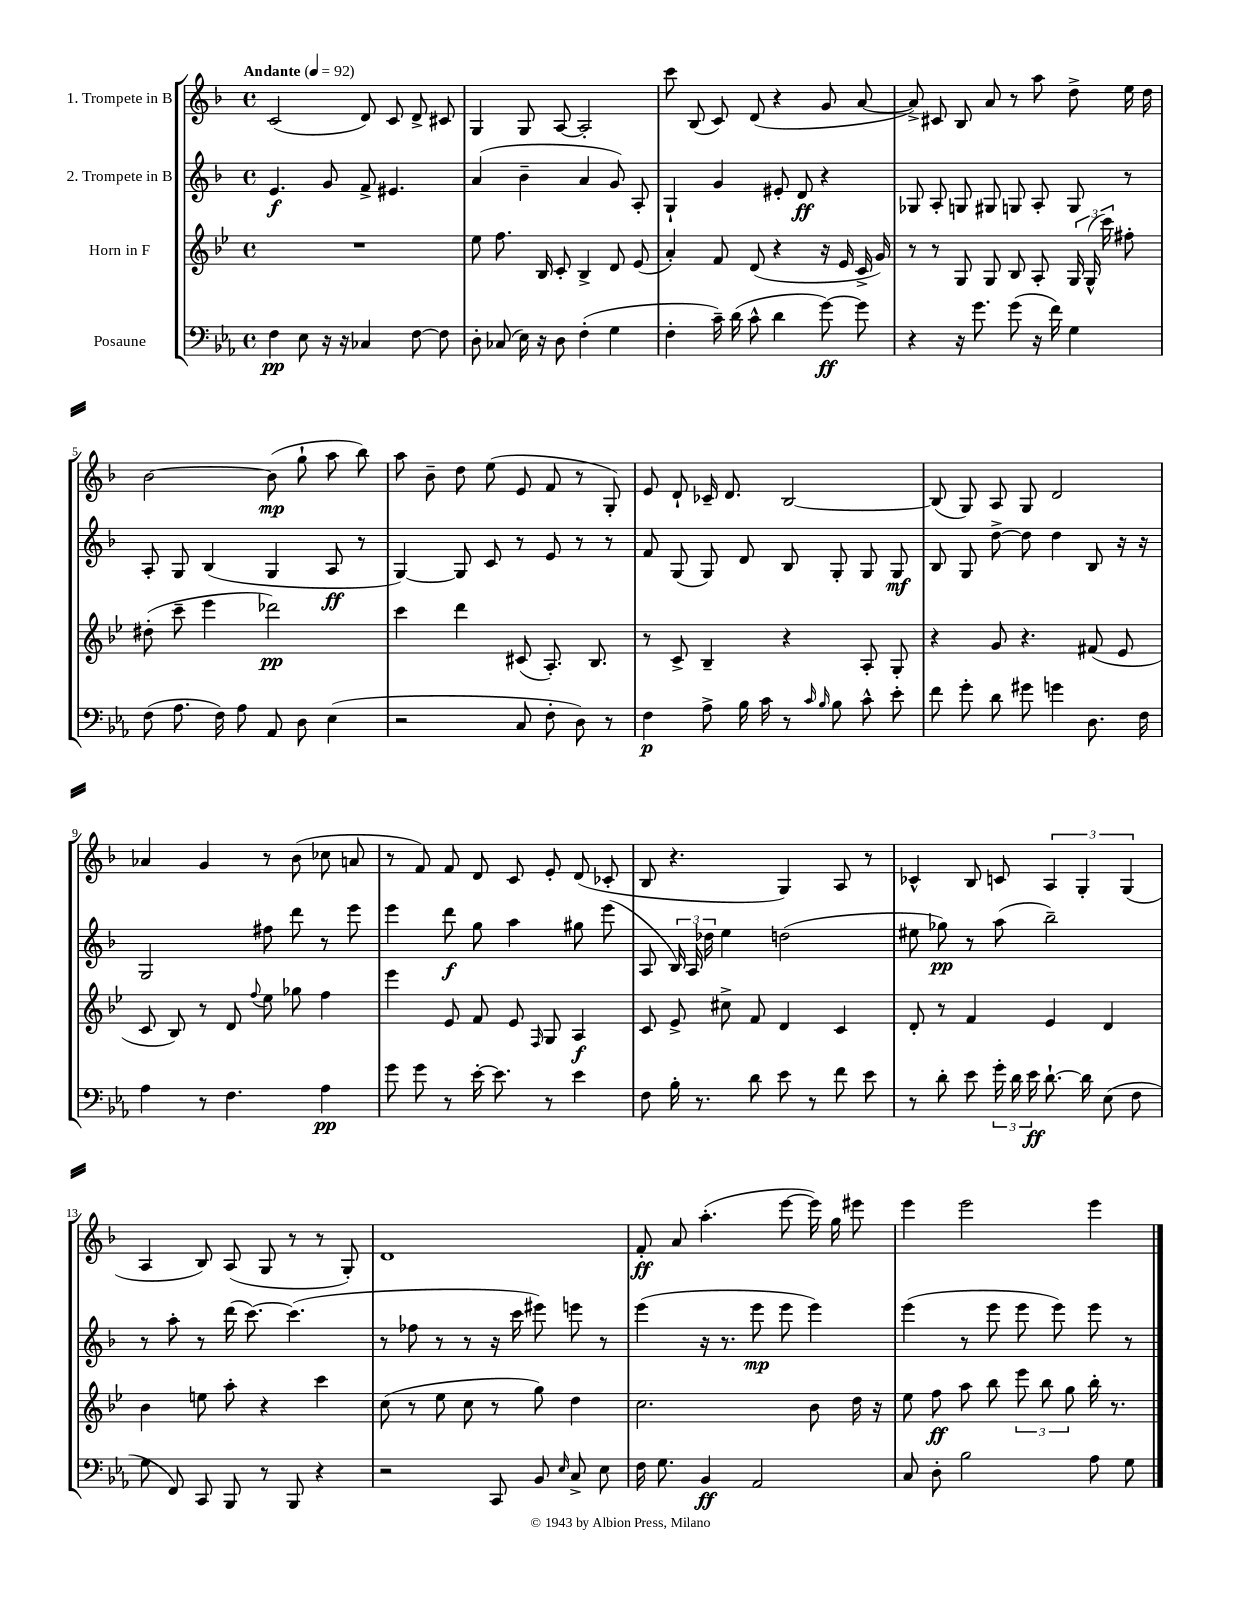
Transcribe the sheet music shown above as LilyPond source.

<<
\new StaffGroup <<
\new Staff = "s0" \with { instrumentName = "1. Trompete in B" } {
    \clef treble \key f \major \defaultTimeSignature \time 4/4 \tempo "Andante" 4 = 92
    \autoBeamOff c'2( d'8) c'8 d'8-> cis'8 |
    g4 g8 a8~ a2-. |
    c'''8 bes8( c'8) d'8( r4 g'8 a'8~ |
    a'8->) cis'8 bes8 a'8 r8 a''8 d''8-> e''16 d''16 |
    bes'2~ bes'8\mp( g''8-! a''8 bes''8) |
    a''8 bes'8-- d''8 e''8( e'8 f'8 r8 g8-.) |
    e'8 d'8-! ces'16-- d'8. bes2~ |
    bes8( g8) a8 g8 d'2 |
    aes'4 g'4 r8 bes'8( ces''8 a'8 |
    r8 f'8) f'8 d'8 c'8 e'8-. d'8( ces'8-. |
    bes8 r4. g4) a8 r8 |
    ces'4-^ bes8 c'8 \tuplet 3/2 { a4 g4-. g4( } |
    a4 bes8) a8( g8 r8 r8 g8-.) |
    d'1 |
    f'8-.\ff a'8 a''4.-.( e'''8~ e'''16) g''16 eis'''8 |
    e'''4 e'''2 e'''4 \bar "|." |
}
\new Staff = "s1" \with { instrumentName = "2. Trompete in B" } {
    \clef treble \key f \major \defaultTimeSignature \time 4/4
    \autoBeamOff e'4.\f g'8 f'8-> eis'4. |
    a'4( bes'4-- a'4 g'8) a8-. |
    g4-! g'4 eis'8-. d'8\ff r4 |
    ges8 a8-. g8 gis8 g8 a8-. g8 r8 |
    a8-. g8 bes4( g4 a8\ff r8 |
    g4~) g8 c'8 r8 e'8 r8 r8 |
    f'8 g8( g8) d'8 bes8 g8-. g8 g8\mf |
    bes8 g8 d''8~-> d''8 d''4 bes8 r16 r16 |
    g2 fis''8 d'''8 r8 e'''8 |
    e'''4 d'''8\f g''8 a''4 gis''8 e'''8( |
    a8 \tuplet 3/2 { bes16) a16 des''16 } e''4 d''2( |
    eis''8 ges''8\pp) r8 a''8( bes''2--) |
    r8 a''8-. r8 d'''16( c'''8.~) c'''4.( |
    r8 fes''8 r8 r8 r16 c'''16 eis'''8) e'''8 r8 |
    e'''4( r16 r8. e'''8\mp e'''8 e'''4) |
    e'''4( r8 e'''8 e'''8 e'''8) e'''8 r8 \bar "|." |
}
\new Staff = "s2" \with { instrumentName = "Horn in F" } {
    \clef treble \key bes \major \defaultTimeSignature \time 4/4
    \autoBeamOff R1 |
    ees''8 f''8. bes16 c'8-. bes4-> d'8 ees'8( |
    a'4-.) f'8 d'8( r4 r16 ees'16 c'16-> g'16) |
    r8 r8 g8 g8 bes8 a8-. \tuplet 3/2 { g16 g16-^( c'''16) } fis''8-. |
    dis''8-.( c'''8-- ees'''4 des'''2\pp) |
    c'''4 d'''4 cis'8( a8.-.) bes8. |
    r8 c'8-> bes4-- r4 a8-. g8-. |
    r4 g'8 r4. fis'8( ees'8 |
    c'8 bes8) r8 d'8 \appoggiatura { f''8 } ees''8 ges''8 f''4 |
    ees'''4 ees'8 f'8 ees'8 \grace { f16 } g8 a4\f |
    c'8 ees'8-> cis''8-> f'8 d'4 c'4 |
    d'8-. r8 f'4 ees'4 d'4 |
    bes'4 e''8 a''8-. r4 c'''4 |
    c''8( r8 ees''8 c''8 r8 g''8) d''4 |
    c''2. bes'8 d''16 r16 |
    ees''8 f''8\ff a''8 bes''8 \tuplet 3/2 { ees'''8 bes''8 g''8 } bes''16-. r8. \bar "|." |
}
\new Staff = "s3" \with { instrumentName = "Posaune" } {
    \clef bass \key ees \major \defaultTimeSignature \time 4/4
    \autoBeamOff f4\pp ees8 r16 r16 ces4 f8~ f8 |
    d8-. ces8( ees16) r16 d8 f4-.( g4 |
    f4-. c'16--) d'16( c'8-^ d'4 g'8~\ff) g'8 |
    r4 r16 g'8. g'8( r16 f'16) g4 |
    f8( aes8. f16) aes8 aes,8 d8 ees4( |
    r2 c8 f8-. d8) r8 |
    f4\p aes8-> bes16 c'16 r8 \grace { c'16 bes16 } bes8 c'8-^ ees'8-. |
    f'8 g'8-. d'8 gis'8 g'4 d8. f16 |
    aes4 r8 f4. aes4\pp |
    g'8 g'8 r8 ees'16~-. ees'8. r8 ees'4 |
    f8 bes16-. r8. d'8 ees'8 r8 f'8 ees'8 |
    r8 d'8-. ees'8 \tuplet 3/2 { g'16-. d'16 ees'16\ff } d'8.~-! d'16 ees8( f8 |
    g8 f,8) c,8 bes,,8 r8 bes,,8 r4 |
    r2 c,8 bes,8 \grace { ees16 } c8-> ees8 |
    f16 g8. bes,4\ff aes,2 |
    c8 d8-. bes2 aes8 g8 \bar "|." |
}
>>
>>
